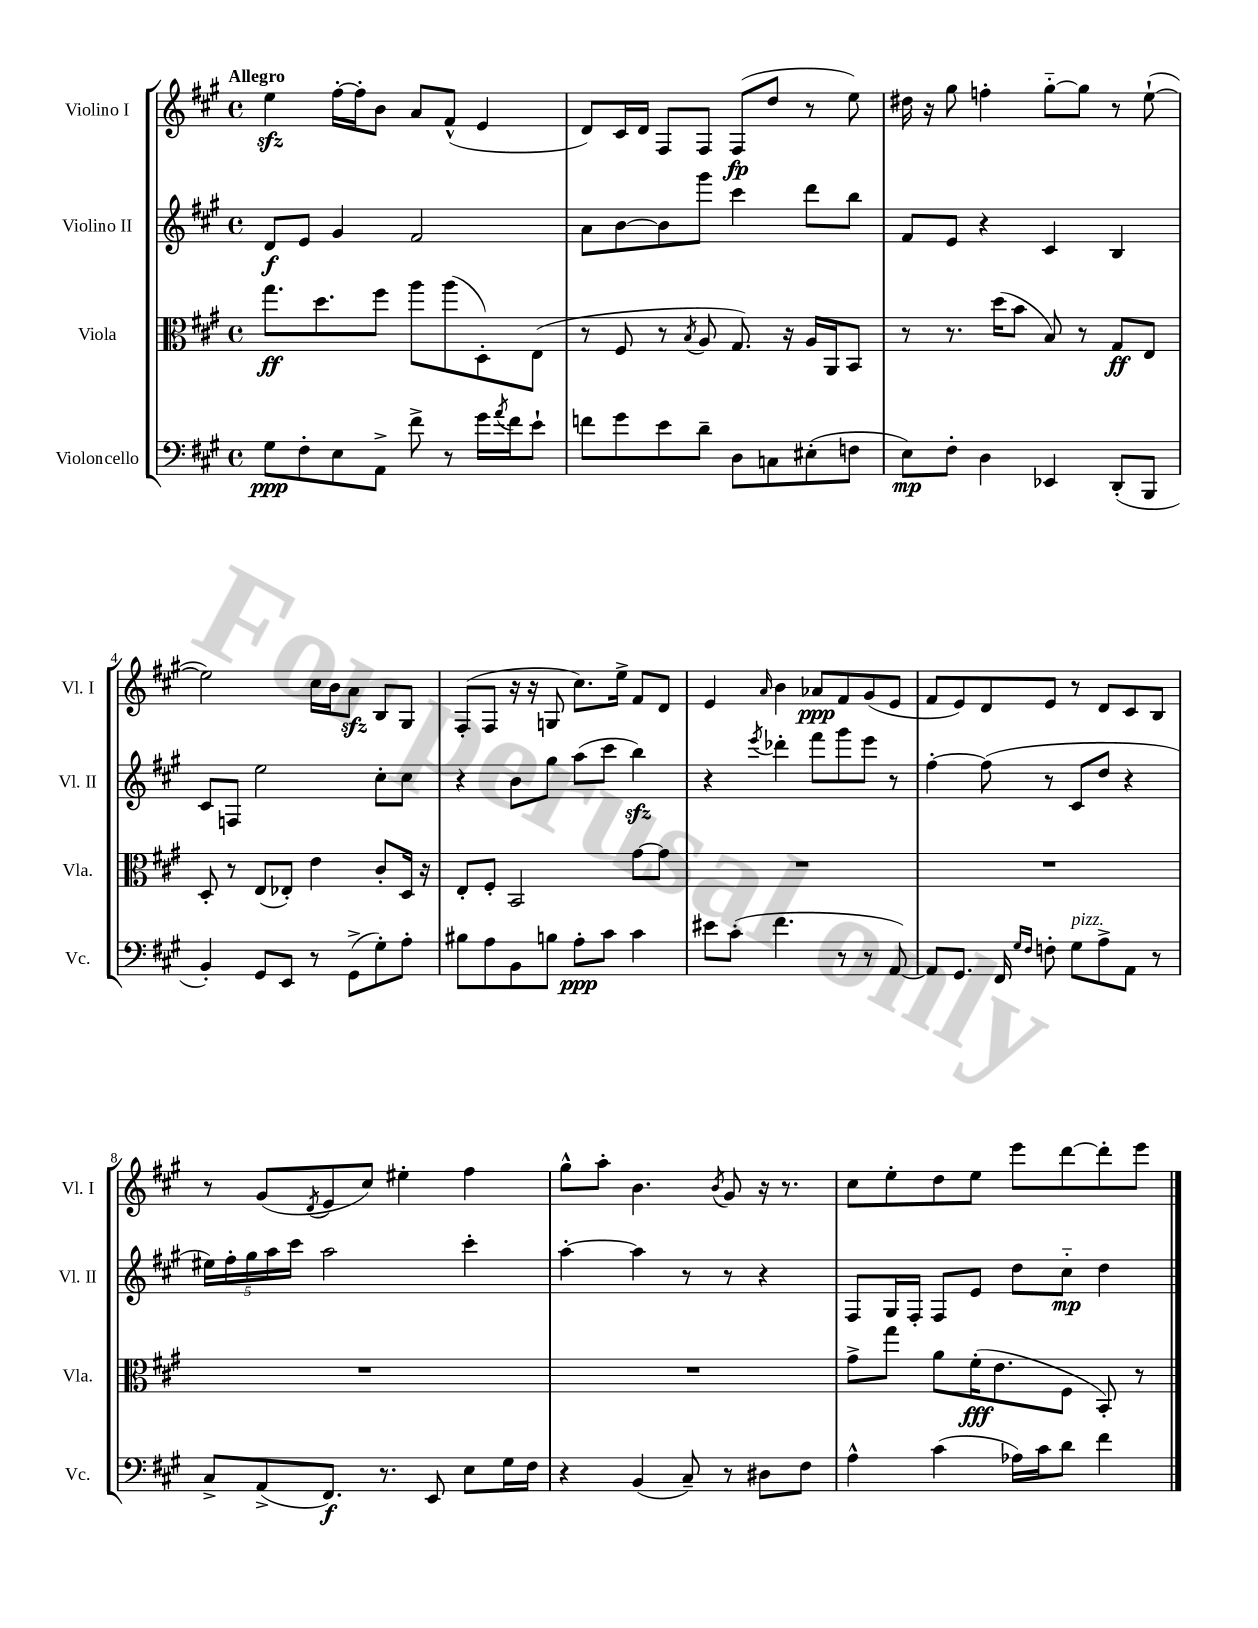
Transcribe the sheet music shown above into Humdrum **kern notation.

**kern	**kern	**kern	**kern
*staff4	*staff3	*staff2	*staff1
*clefF4	*clefC3	*clefG2	*clefG2
*k[f#c#g#]	*k[f#c#g#]	*k[f#c#g#]	*k[f#c#g#]
*M4/4	*M4/4	*M4/4	*M4/4
*met(c)	*met(c)	*met(c)	*met(c)
8G#	8.gg#	8d	4ee
8F#'	.	8e	.
.	8.dd	.	.
8E	.	4g#	[16ff#'
.	.	.	16ff#']
8AA^	8ff#	.	8b
8f#^	8aa	2f#	8a
8r	(8aa	.	(8f#^^
16g#	8D')	.	4e
8qa	.	.	.
16f#	.	.	.
8e`	(8E	.	.
=	=	=	=
8f	8r	8a	8d)
8g#	8F#	[8b	16c#
.	.	.	16d
8e	8r	8b]	8F#
.	8qB	.	.
8d~	8A	8ggg#	8F#
8D	8.G#)	4ccc#	(8F#
8C	.	.	8dd
.	16r	.	.
(8E#'	16A	8ddd	8r
.	16AA	.	.
8F	8BB	8bb	8ee)
=	=	=	=
8E)	8r	8f#	16dd#
.	.	.	16r
8F#'	8.r	8e	8gg#
4D	.	4r	4ff'
.	(16dd	.	.
.	8b	.	.
4EE-	8B)	4c#	[8gg#'~
.	8r	.	8gg#]
(8DD'	8G#	4B	8r
8BBB	8E	.	([8ee`
=	=	=	=
4BB')	8D'	8c#	2ee])
.	8r	8F	.
8GG#	(8E	2ee	.
8EE	8E-')	.	.
8r	4e	.	16cc#
.	.	.	16b
(8GG#^	.	.	8a
8G#')	8c#'	8cc#'	8B
8A'	16D	8cc#	8G#
.	16r	.	.
=	=	=	=
8B#	8E'	4r	(8F#'
8A	8F#'	.	8F#
8BB	2BB	8b	16r
.	.	.	16r
8B	.	8gg#	8G
8A'	.	(8aa	8.cc#)
8c#	.	8ccc#	.
.	.	.	16ee^
4c#	[8g#	4bb)	8f#
.	8g#]	.	8d
=	=	=	=
8e#	1r	4r	4e
(8c#'	.	.	.
.	.	8qeee	16qqa
4.f#	.	4ddd-'	4b
.	.	8fff#	8a-
8r	.	8ggg#	8f#
8r	.	8eee	(8g#
[8AA)	.	8r	8e
=	=	=	=
8AA]	1r	[4ff#'	8f#
8.GG#	.	.	8e)
.	.	(8ff#]	8d
16FF#	.	.	.
16qqG#	.	.	.
16qqF#	.	.	.
8F'	.	8r	8e
8G#	.	8c#	8r
8A^	.	8dd	8d
8AA	.	4r	8c#
8r	.	.	8B
=	=	=	=
8C#^	1r	20ee#)	8r
.	.	20ff#'	.
.	.	20gg#	.
(8AA^	.	.	(8g#
.	.	20aa	.
.	.	20ccc#	.
.	.	.	8qd
8.FF#)	.	2aa	8e
.	.	.	8cc#)
8.r	.	.	.
.	.	.	4ee#'
8EE	.	.	.
8E	.	4ccc#'	4ff#
16G#	.	.	.
16F#	.	.	.
=	=	=	=
4r	1r	[4aa'	8gg#^^
.	.	.	8aa'
(4BB	.	4aa]	4.b
8C#~)	.	8r	.
.	.	.	8qb
8r	.	8r	8g#
8D#	.	4r	16r
.	.	.	8.r
8F#	.	.	.
=	=	=	=
4A^^	8g#^	8F#	8cc#
.	8gg#	16G#	8ee'
.	.	16F#'	.
(4c#	8a	8F#	8dd
.	(16f#'	8e	8ee
.	8.e	.	.
16A-)	.	8dd	8eee
16c#	.	.	.
8d	8F#	8cc#'~	[8ddd
4f#	8BB')	4dd	8ddd']
.	8r	.	8eee
==	==	==	==
*-	*-	*-	*-
